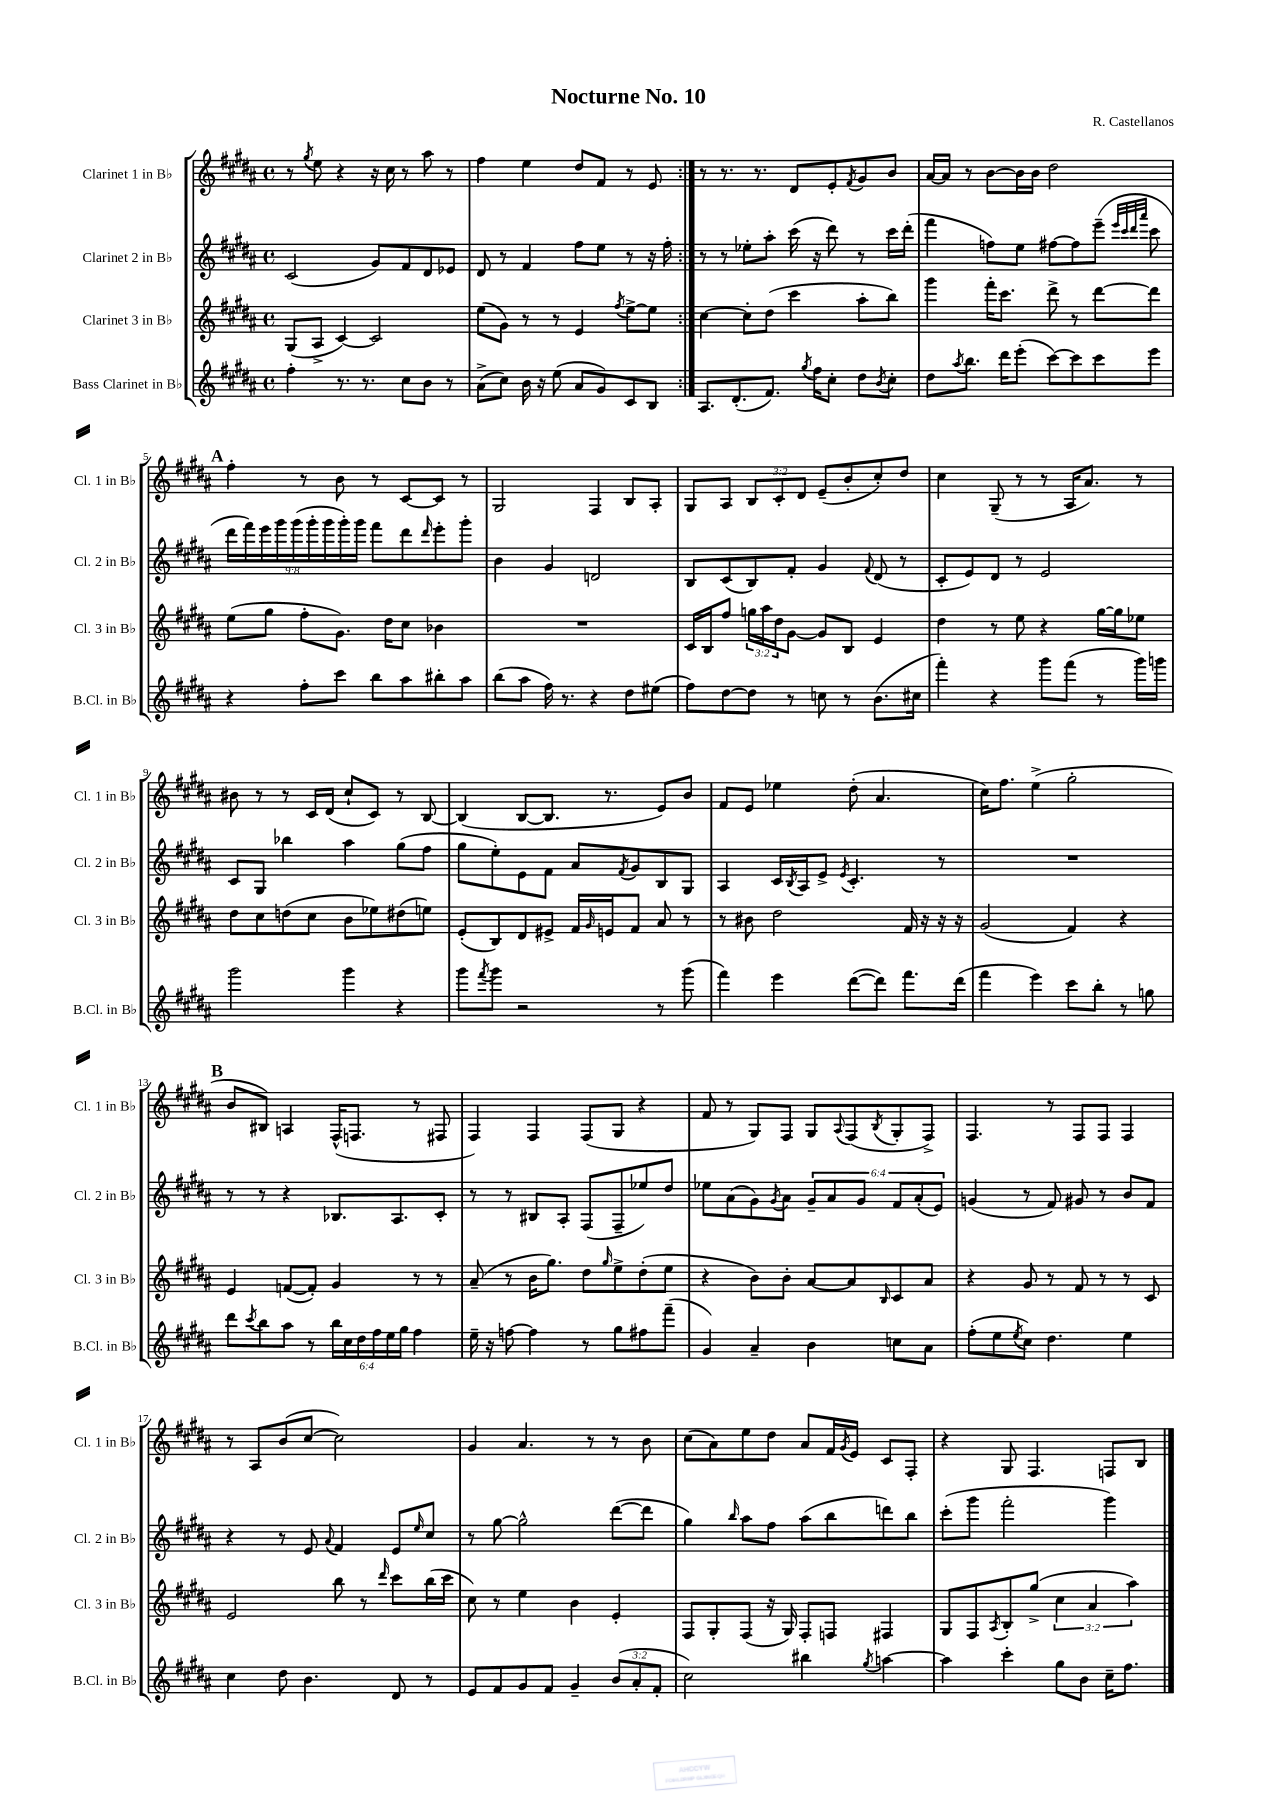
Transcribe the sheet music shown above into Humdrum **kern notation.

**kern	**kern	**kern	**kern
*part4	*part3	*part2	*part1
*staff4	*staff3	*staff2	*staff1
*I"Bass Clarinet in B♭	*I"Clarinet 3 in B♭	*I"Clarinet 2 in B♭	*I"Clarinet 1 in B♭
*I'B.Cl. in B♭	*I'Cl. 3 in B♭	*I'Cl. 2 in B♭	*I'Cl. 1 in B♭
*clefG2	*clefG2	*clefG2	*clefG2
*k[f#c#g#d#a#]	*k[f#c#g#d#a#]	*k[f#c#g#d#a#]	*k[f#c#g#d#a#]
*M4/4	*M4/4	*M4/4	*M4/4
*met(c)	*met(c)	*met(c)	*met(c)
=1	=1	=1	=1
4ff#'\	(8G#/L	(2c#/	8r
.	.	.	8qgg#/
.	8A#^/J	.	8ee\
8.r	[4c#/)	.	4r
8.r	.	.	.
.	2c#/]	8g#/L)	16r
.	.	.	16cc#\
8cc#\L	.	8f#/	8r
8b\J	.	8d#/	8aa#\
8r	.	8e-X/J	8r
=2	=2	=2	=2
(8a#^\L	(8ee\L	8d#/	4ff#\
8cc#\J)	8g#\J)	8r	.
16b\	8r	4f#/	4ee\
16r	.	.	.
(8ee\	8r	.	.
8a#/L	4e/	8ff#\L	8dd#/L
8g#/)	.	8ee\J	8f#/J
.	8qff#/	.	.
8c#/	[8ee^\L	8r	8r
8B/J	8ee\J]	16r	8e/
.	.	16ff#'\	.
=3:|!	=3:|!	=3:|!	=3:|!
8.A#/L	[4cc#\	8r	8r
.	.	8r	8.r
(8.d#'/	.	.	.
.	8cc#'\L]	8ee-X'\L	.
.	.	.	8.r
8.f#/J)	(8dd#\J	8aa#'\J	.
.	4ccc#\	(16ccc#\	8d#/L
8qgg#/	.	.	.
16ff#\KL	.	16r	.
8cc#'\J	.	8ddd#\)	8e'/
.	.	.	8qf#/
8dd#\L	8aa#'\L	8r	8g#/
8qb/	.	.	.
8cc#'\J	8bb\J)	16ccc#\LL	8b/J
.	.	(16ddd#'\JJ	.
=4	=4	=4	=4
8dd#\L	4ggg#\	4fff#\	[16a#/LL
.	.	.	16a#/JJ]
8qaa#/	.	.	.
8.bb\J	.	.	8r
.	16fff#'\KL	8ffn\L)	[8b\L
16ddd#\KL	8.ccc#\J	.	.
(8eee'\J	.	8ee\J	16b\L]
.	.	.	16b\JJ
[8ccc#\L)	8ddd#^\	[8ff#X\L	2dd#\
8ccc#\]	8r	8ff#\]	.
8ccc#\	[8ddd#\L	(8eee~\J	.
.	.	32qqeee/LLL	.
.	.	32qqccc#/	.
.	.	32qqddd#/	.
.	.	32qqaaa#/JJJ	.
8eee\J	8ddd#\J]	8ccc#\	.
!!LO:LB:g=z
!!LO:REH:place=s1:t=A
=5	=5	=5	=5
4r	(8ee\L	18ddd#\LL	4ff#'\
.	.	18fff#\)	.
.	.	18eee\	.
.	8gg#\J	.	.
.	.	18ggg#\	.
.	.	(18ggg#\	.
8ff#'\L	8ff#'\L	.	8r
.	.	18ggg#'\	.
.	.	18ggg#\	.
8ccc#\J	8.g#\J)	.	8b\
.	.	18ggg#'\)	.
.	.	18ggg#\JJ	.
8bb\L	.	8fff#\L	8r
.	16dd#\KL	.	.
8aa#\	8cc#\J	8ddd#\	[8c#/L
.	.	16qqddd#/	.
8bb#X'\	4b-X\	8eee'\	8c#/J]
8aa#\J	.	8ggg#'\J	8r
=6	=6	=6	=6
(8bb\L	1r	4b\	2G#/
8aa#\J	.	.	.
16ff#\)	.	4g#/	.
8.r	.	.	.
4r	.	2dn/	4F#/
8dd#\L	.	.	8B/L
(8ee#X\J	.	.	8A#'/J
=7	=7	=7	=7
8ff#\L)	16c#/LL	8B/L	8G#/L
.	16B/J	.	.
[8dd#\	8ff#/J	(8c#/	8A#/J
8dd#\J]	24ggn\LL	8B/)	12B/L
.	24aa#\	.	.
.	24dd#\J	.	12c#'/
8r	[8g#\J	8f#'/J	.
.	.	.	12d#/J
8ccn\	8g#/L]	4g#/	(8e~/L
8r	8B/J	.	8b'/
.	.	8qqf#/	.
(8.b\L	4e/	(8d#/	8cc#'/)
.	.	8r	8dd#/J
16cc#X\Jk	.	.	.
=8	=8	=8	=8
4fff#'\)	4dd#\	8c#'/L	4cc#\
.	.	8e/)	.
4r	8r	8d#/J	(8G#~/
.	8ee\	8r	8r
8ggg#\L	4r	2e/	8r
(8fff#\J	.	.	16A#/KL
.	.	.	8.a#/J)
8r	[16gg#\LL	.	.
.	16gg#\J]	.	.
16ggg#\LL)	8ee-X\J	.	8r
16gggn\JJ	.	.	.
!!LO:LB:g=z
=9	=9	=9	=9
2ggg#\	8dd#\L	8c#/L	8b#X\
.	8cc#\	8G#/J	8r
.	(8ddn\	4bb-X\	8r
.	8cc#\J	.	16c#/LL
.	.	.	(16d#/JJ
4ggg#\	8b\L	4aa#\	8cc#`/L
.	8ee-X\)	.	8c#/J)
4r	(8dd#X\	(8gg#\L	8r
.	8een\J)	8ff#\J	[8B/
=10	=10	=10	=10
8ggg#\L	(8e'/L	8gg#\L	(4B/]
8qfff#/	.	.	.
8ggg#\J	8B/)	8ee'\)	.
2r	8d#/	8e\	[8B/L
.	8e#X^/J	8f#\J	8.B/J]
.	16f#/LL	8a#/L	.
.	16qqg#/	.	.
.	16en/J	.	8.r
.	.	8qf#/	.
.	8f#/J	8g#/	.
8r	8a#/	8B/	8e/L)
(8ggg#\	8r	8G#/J	8b/J
=11	=11	=11	=11
4fff#\)	8r	4A#/	8f#/L
.	8b#X\	.	8e/J
4eee\	2dd#\	16c#/LL	4ee-X\
.	.	8qB/	.
.	.	16A#/J	.
.	.	8e^/J	.
.	.	8qe/	.
([8ddd#\L	.	4.c#'/	(8dd#'\
8ddd#\J])	.	.	4.a#/
8.fff#\L	16f#/	.	.
.	16r	.	.
.	16r	8r	.
(16ddd#\Jk	16r	.	.
=12	=12	=12	=12
4fff#\	(2g#/	1r	16cc#\KL)
.	.	.	8.ff#\J
4eee\)	.	.	(4ee^\
8ccc#\L	4f#/)	.	2gg#'\
8bb'\J	.	.	.
8r	4r	.	.
8ggn\	.	.	.
!!LO:LB:g=z
!!LO:REH:place=s1:t=B
=13	=13	=13	=13
8ddd#\L	4e/	8r	8b/L
8qccc#/	.	.	.
8bb\	.	8r	8B#X/J)
8aa#\J	([8fn/L	4r	4An/
8r	8f'/J])	.	.
24bb\LL	4g#/	8.B-X/L	(16F#^^/KL
24cc#\	.	.	.
.	.	.	8.Fn/J
24dd#\	.	.	.
24ff#\	.	.	.
24ee\	.	.	.
.	.	8.A#/	.
24gg#\JJ	.	.	.
4ff#\	8r	.	8r
.	8r	8c#'/J	8F#X/
=14	=14	=14	=14
16ee~\	(8a#~/	8r	4F#/)
16r	.	.	.
[8ffn\	8r	8r	.
4ff\]	16b\KL	8B#X/L	4F#/
.	8.gg#\J)	.	.
.	.	8A#'/J	.
8r	8dd#\L	(8F#/L	(8F#/L
.	16qqgg#/	.	.
8gg#\L	8ee^\	8F#~/	8G#/J
8ff#X\	(8dd#'\	8ee-X/)	4r
(8fff#~\J	8ee\J	8dd#/J	.
=15	=15	=15	=15
4g#/)	4r	8ee-X\L	8f#/
.	.	(8a#\	8r
4a#~/	8b\L)	8g#\)	8G#/L)
.	.	8qg#/	.
.	8b'\J	8a#\J	8F#/J
4b\	[8a#/L	12g#~/L	8G#/L
.	.	12a#/	.
.	.	.	8qqA#/
.	8a#/]	.	(8F#/
.	.	12g#/J	.
.	16qqB/	.	8qB/
8ccn\L	8c#/	12f#/L	8G#'/
.	.	(12a#'/	.
8a#\J	8a#/J	.	8F#^/J)
.	.	12e/J)	.
=16	=16	=16	=16
(8ff#'\L	4r	(4gn/	4.F#/
8ee\	.	.	.
8qee/	.	.	.
8cc#\J)	8g#/	8r	.
4.dd#\	8r	8f#/)	8r
.	8f#/	8g#X/	8F#/L
.	8r	8r	8F#/J
4ee\	8r	8b/L	4F#/
.	8c#/	8f#/J	.
!!LO:LB:g=z
=17	=17	=17	=17
4cc#\	2e/	4r	8r
.	.	.	8A#/L
8dd#\	.	8r	(8b/
4.b\	.	8e/	[8cc#/J
.	.	8qqa#/	.
.	8bb\	4f#/	2cc#\])
.	8r	.	.
.	16qqddd#/	.	.
8d#/	8ccc#\L	8e/L	.
.	.	16qqee/	.
8r	(16bb\L	8cc#/J	.
.	16ccc#\JJ	.	.
=18	=18	=18	=18
8e/L	8cc#\)	8r	4g#/
8f#/	8r	[8gg#\	.
8g#/	4ee\	2gg#^^\]	4.a#/
8f#/J	.	.	.
4g#~/	4b\	.	.
.	.	.	8r
(12b/L	4e'/	([8ddd#\L	8r
12a#'/	.	.	.
.	.	8ddd#\J]	8b\
12f#'/J	.	.	.
=19	=19	=19	=19
2cc#\)	8F#/L	4gg#\)	(8cc#\L
.	8G#'/	.	8a#\)
.	.	16qqbb/	.
.	(8F#/J	8aa#\L	8ee\
.	16r	8ff#\J	8dd#\J
.	16G#/)	.	.
4bb#X\	8F#'/L	(8aa#\L	8a#/L
.	8Fn/J	8bb\	16f#/L
.	.	.	8qg#/
.	.	.	16e/JJ
8qgg#/	.	.	.
[4aan\	4F#X/	8dddn\)	8c#/L
.	.	8bb\J	8F#'/J
=20	=20	=20	=20
4aa\]	8G#/L	(8ccc#'\L	4r
.	8F#/	8ggg#\J	.
.	8qA#/	.	.
4ccc#'\	8B'/	2fff#'\	8G#/
.	(8gg#^/J	.	4.F#/
8gg#\L	6cc#\	.	.
8b\J	.	.	.
.	6a#/	.	.
16cc#~\KL	.	4ggg#\)	8Fn/L
8.ff#\J	.	.	.
.	6aa#\)	.	.
.	.	.	8B/J
==	==	==	==
*-	*-	*-	*-
